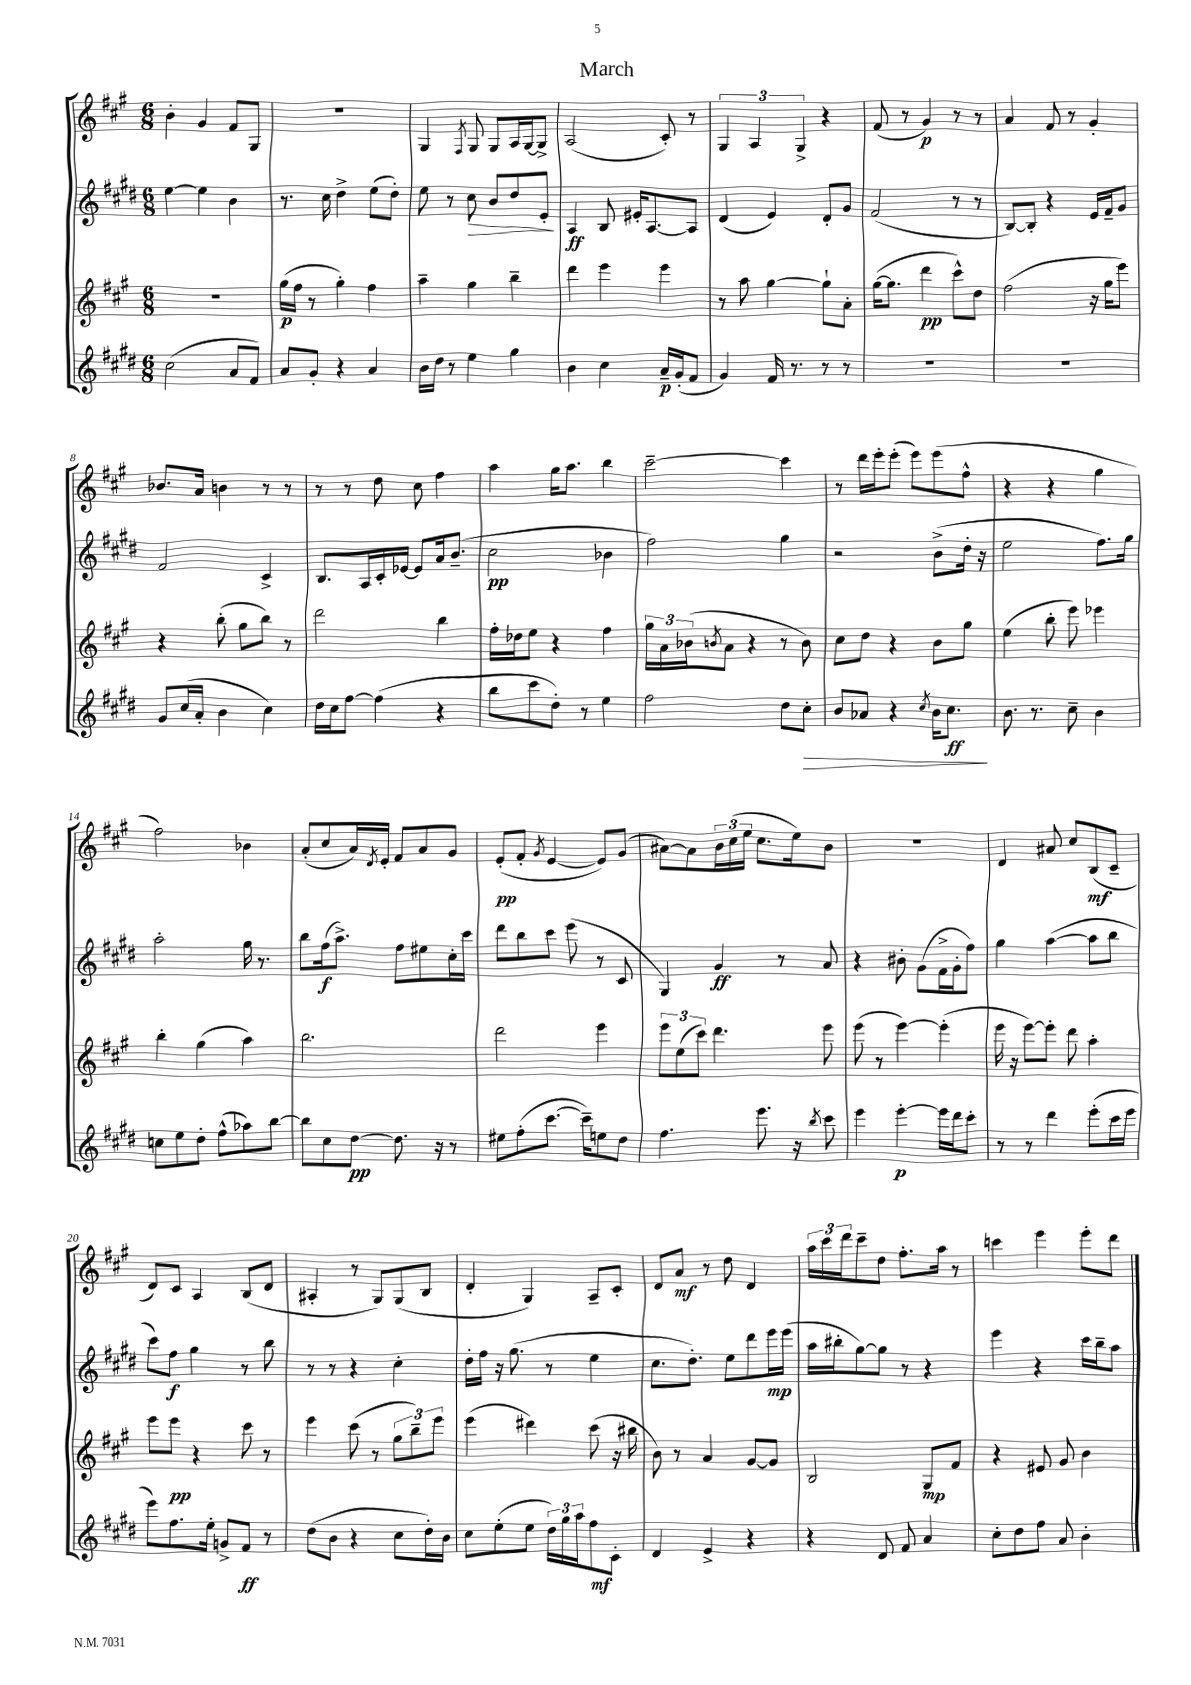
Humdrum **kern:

**kern	**dynam	**kern	**dynam	**kern	**dynam	**kern	**dynam
*part4	*part4	*part3	*part3	*part2	*part2	*part1	*part1
*staff4	*staff4	*staff3	*staff3	*staff2	*staff2	*staff1	*staff1
*clefG2	*	*clefG2	*	*clefG2	*	*clefG2	*
*k[f#c#g#d#]	*	*k[f#c#g#]	*	*k[f#c#g#d#]	*	*k[f#c#g#]	*
*M6/8	*	*M6/8	*	*M6/8	*	*M6/8	*
=1	=1	=1	=1	=1	=1	=1	=1
(2cc#\	.	2.r	.	[4ee\	.	4b'\	.
.	.	.	.	4ee\]	.	4g#/	.
8a/L	.	.	.	4b\	.	8f#/L	.
8f#/J)	.	.	.	.	.	8G#/J	.
=2	=2	=2	=2	=2	=2	=2	=2
8a/L	.	(16gg#\LL	p	8.r	.	2.r	.
.	.	16ff#\JJ	.	.	.	.	.
8g#'/J	.	8r	.	.	.	.	.
.	.	.	.	16cc#\	.	.	.
4r	.	4gg#'\)	.	4dd#^\	.	.	.
4a/	.	4ff#\	.	(8ee\L	.	.	.
.	.	.	.	8dd#'\J)	.	.	.
=3	=3	=3	=3	=3	=3	=3	=3
16b\LL	.	4aa~\	.	8ee\	.	4G#/	.
16dd#\JJ	.	.	.	.	.	.	.
8r	.	.	.	8r	.	.	.
.	.	.	.	.	.	8qF#/	.
!	!	!	!	!	!LO:HP:b	!	!
4ee\	.	4gg#\	.	8cc#\	>	8G#/	.
.	.	.	.	8b/L	.	8G#/L	.
4gg#\	.	4bb~\	.	8dd#/	.	16A/L	.
.	.	.	.	.	.	[16G#/J	.
.	.	.	.	8e'/J	.	8G#^/J]	.
.	.	.	.	.	]	.	.
=4	=4	=4	=4	=4	=4	=4	=4
4b\	.	4ddd\	.	4A/	ff	(2A/	.
4cc#\	.	4eee\	.	8B/	.	.	.
.	.	.	.	16e#X'/KL	.	.	.
.	.	.	.	[8.A/	.	.	.
16a~/LL	p	4eee\	.	.	.	8c#'/)	.
(16g#'/J	.	.	.	.	.	.	.
8f#/J	.	.	.	8A/J]	.	8r	.
=5	=5	=5	=5	=5	=5	=5	=5
4g#/)	.	8r	.	(4d#/	.	6G#/	.
.	.	8aa\	.	.	.	.	.
.	.	.	.	.	.	6A/	.
16f#/	.	[4gg#\	.	4e/)	.	.	.
8.r	.	.	.	.	.	.	.
.	.	.	.	.	.	6G#^/	.
8r	.	8gg#`\L]	.	8d#'/L	.	4r	.
8r	.	8a'\J	.	8g#/J	.	.	.
=6	=6	=6	=6	=6	=6	=6	=6
2.r	.	([16gg#\KL	.	(2f#/	.	(8f#/	.
.	.	8.gg#\J]	.	.	.	.	.
.	.	.	.	.	.	8r	.
.	.	4ddd\	pp	.	.	4g#/)	p
.	.	8ccc#^^\L)	.	8r	.	8r	.
.	.	8dd\J	.	8r	.	8r	.
=7	=7	=7	=7	=7	=7	=7	=7
2.r	.	(2ff#\	.	[8B/L)	.	4a/	.
.	.	.	.	8B'/J]	.	.	.
.	.	.	.	4r	.	8f#/	.
.	.	.	.	.	.	8r	.
.	.	16r	.	16e/LL	.	4g#'/	.
.	.	16gg#\KL	.	16f#~/J	.	.	.
.	.	8eee\J)	.	8g#/J	.	.	.
!!LO:LB:g=z
=8	=8	=8	=8	=8	=8	=8	=8
8g#/L	.	4r	.	2f#/	.	8.b-X/L	.
(16cc#/L	.	.	.	.	.	.	.
16a'/JJ	.	.	.	.	.	16a/Jk	.
4b\	.	(8bb'\	.	.	.	4bn\	.
.	.	8gg#\L	.	.	.	.	.
4cc#\)	.	8bb\J)	.	4c#^/	.	8r	.
.	.	8r	.	.	.	8r	.
=9	=9	=9	=9	=9	=9	=9	=9
16dd#\LL	.	2ddd\	.	8.B/L	.	8r	.
16cc#\J	.	.	.	.	.	.	.
[8ff#\J	.	.	.	.	.	8r	.
.	.	.	.	16A/L	.	.	.
(4ff#\]	.	.	.	16c#'/	.	8dd\	.
.	.	.	.	[16e-X/JJ	.	.	.
.	.	.	.	8e-/L]	.	8cc#\	.
4r	.	4bb\	.	16a/k	.	4ff#\	.
.	.	.	.	(8.b~/J	.	.	.
=10	=10	=10	=10	=10	=10	=10	=10
8bb\L	.	16ff#'\LL	.	2cc#\	pp	4aa\	.
.	.	16dd-X\J	.	.	.	.	.
8ccc#\	.	8ee\J	.	.	.	.	.
8dd#'\J)	.	4r	.	.	.	16gg#\KL	.
.	.	.	.	.	.	8.aa\J	.
8r	.	.	.	.	.	.	.
4ee\	.	4ff#\	.	4b-X\	.	4bb\	.
=11	=11	=11	=11	=11	=11	=11	=11
2ff#\	.	24gg#\LL	.	2ff#\)	.	[2ccc#~\	.
.	.	24a\	.	.	.	.	.
.	.	(24b-X\J	.	.	.	.	.
.	.	8qbn/	.	.	.	.	.
.	.	8a\J	.	.	.	.	.
.	.	4r	.	.	.	.	.
8dd#\L	.	8r	.	4gg#\	.	4ccc#\]	.
!	!LO:HP:b	!	!	!	!	!	!
8cc#'\J	>	8b\)	.	.	.	.	.
=12	=12	=12	=12	=12	=12	=12	=12
8b/L	.	8cc#\L	.	2r	.	8r	.
8a-X/J	.	8dd\J	.	.	.	16ddd\LL	.
.	.	.	.	.	.	16eee'\J	.
4r	.	4r	.	.	.	(8eee'\J	.
.	.	.	.	.	.	8eee\L)	.
8qcc#/	.	.	.	.	.	.	.
16b\KL	.	8b\L	.	(8b^\L	.	(8eee\	.
8.cc#\J	ff	.	.	.	.	.	.
.	.	8gg#\J	.	16dd#'\Jk	.	8ff#^^\J	.
.	.	.	.	16r	.	.	.
.	]	.	.	.	.	.	.
=13	=13	=13	=13	=13	=13	=13	=13
8.b\	.	(4ee\	.	2ee\	.	4r	.
8.r	.	.	.	.	.	.	.
.	.	8bb'\	.	.	.	4r	.
8cc#~\	.	8eee\)	.	.	.	.	.
4b\	.	4eee-X\	.	8.ff#\L)	.	4gg#\	.
.	.	.	.	16gg#\Jk	.	.	.
!!LO:LB:g=z
=14	=14	=14	=14	=14	=14	=14	=14
8ccn\L	.	4bb'\	.	2aa'\	.	2ff#\)	.
8ee\	.	.	.	.	.	.	.
8dd#'\J	.	(4gg#\	.	.	.	.	.
(8ff#^^\L	.	.	.	.	.	.	.
8aa-X\)	.	4aa\)	.	16gg#\	.	4b-X\	.
.	.	.	.	8.r	.	.	.
[8bb\J	.	.	.	.	.	.	.
=15	=15	=15	=15	=15	=15	=15	=15
8bb\L]	.	2.bb\	.	8bb\L	.	(8a'/L	.
8cc#\	.	.	.	(16ff#\k	f	8cc#/	.
.	.	.	.	8.aa^\J)	.	.	.
[8dd#\J	pp	.	.	.	.	16a/L)	.
.	.	.	.	.	.	8qd/	.
.	.	.	.	.	.	16e'/JJ	.
8.dd#\]	.	.	.	8ff#\L	.	8f#/L	.
.	.	.	.	8ee#X\	.	8a/	.
16r	.	.	.	.	.	.	.
8r	.	.	.	16cc#'\L	.	8g#/J	.
.	.	.	.	16ccc#\JJ	.	.	.
=16	=16	=16	=16	=16	=16	=16	=16
8ee#X\L	.	2ddd\	.	8ddd#\L	.	(8e'/L	pp
(8ff#'\	.	.	.	8bb\	.	8f#'/J	.
.	.	.	.	.	.	8qg#/	.
[8.ccc#\J	.	.	.	8ccc#\J	.	[4e/	.
.	.	.	.	(8eee\	.	.	.
16ccc#~\KL])	.	.	.	.	.	.	.
8een\	.	4eee\	.	8r	.	8e/L])	.
8dd#\J	.	.	.	8c#/	.	(8g#/J	.
=17	=17	=17	=17	=17	=17	=17	=17
4.ff#\	.	12eee\L	.	4G#/)	.	[8a#X\L)	.
.	.	(12ee\	.	.	.	.	.
.	.	.	.	.	.	8a#\]	.
.	.	12ccc#\J)	.	.	.	.	.
.	.	4.ddd\	.	4g#/	ff	24b\L	.
.	.	.	.	.	.	(24cc#\	.
.	.	.	.	.	.	24ee\JJ	.
8.eee\	.	.	.	.	.	8.cc#\L	.
.	.	.	.	8r	.	.	.
16r	.	.	.	.	.	16ee\k)	.
8qbb/	.	.	.	.	.	.	.
8ccc#\	.	8eee\	.	8a/	.	8b\J	.
=18	=18	=18	=18	=18	=18	=18	=18
4eee\	.	(8eee\	.	4r	.	2.r	.
.	.	8r	.	.	.	.	.
[4eee'\	p	[4eee\)	.	8b#X'\	.	.	.
.	.	.	.	(8g#\L	.	.	.
16eee\LL]	.	(4eee'\]	.	16f#^\L	.	.	.
16ddd#\J	.	.	.	16g#'\J	.	.	.
8ccc#'\J	.	.	.	8ff#\J)	.	.	.
=19	=19	=19	=19	=19	=19	=19	=19
8r	.	16eee\	.	4gg#\	.	4d/	.
.	.	16r	.	.	.	.	.
8r	.	[8eee\L)	.	.	.	.	.
4ddd#\	.	8eee'\J]	.	([4aa\	.	8a#X/	.
.	.	8ddd\	.	.	.	8cc#/L	.
(8eee'\L	.	4aa'\	.	8aa\L]	.	(8B/	mf
16ccc#\L	.	.	.	8bb\J	.	8c#~/J	.
16eee\JJ	.	.	.	.	.	.	.
!!LO:LB:g=z
=20	=20	=20	=20	=20	=20	=20	=20
8eee\L)	.	8eee\L	.	8ccc#\L)	.	8d/L)	.
8.ff#\	.	8eee\J	pp	8ff#\J	f	8c#/J	.
.	.	4r	.	4gg#\	.	4A/	.
16ee'\Jk	.	.	.	.	.	.	.
8gn^/L	.	.	.	.	.	.	.
8f#/J	ff	8ccc#\	.	8r	.	(8B/L	.
8r	.	8r	.	8bb\	.	8d/J	.
=21	=21	=21	=21	=21	=21	=21	=21
(8dd#\L	.	4eee\	.	8r	.	4A#X'/	.
8b\J	.	.	.	8r	.	.	.
4r	.	(8ccc#\	.	4r	.	8r	.
.	.	8r	.	.	.	8G#/L)	.
8cc#\L	.	12gg#\L	.	4cc#'\	.	(8G#/	.
.	.	12bb~\)	.	.	.	.	.
16dd#'\L)	.	.	.	.	.	8B/J	.
.	.	12eee\J	.	.	.	.	.
16b\JJ	.	.	.	.	.	.	.
=22	=22	=22	=22	=22	=22	=22	=22
8cc#\L	.	(4eee\	.	16dd#'\LL	.	4d'/	.
.	.	.	.	16ff#\JJ	.	.	.
(8ee'\	.	.	.	16r	.	.	.
.	.	.	.	(8.gg#\	.	.	.
8ee\J	.	4ddd#X\)	.	.	.	4G#/)	.
24dd#\LL)	.	.	.	8r	.	.	.
24gg#\	.	.	.	.	.	.	.
24aa\J	.	.	.	.	.	.	.
8ff#\	mf	(8ccc#\	.	4ee\	.	8A~/L	.
8c#'\J	.	16r	.	.	.	8c#'/J	.
.	.	16bb#X\	.	.	.	.	.
=23	=23	=23	=23	=23	=23	=23	=23
4d#/	.	8b\)	.	8.cc#\L	.	8d/L	.
.	.	8r	.	.	.	8a/J	mf
.	.	.	.	8.dd#'\J)	.	.	.
4e^/	.	4a/	.	.	.	8r	.
.	.	.	.	8ee\L	.	8dd\	.
4r	.	[8g#/L	.	8ddd#\	.	4d/	.
.	.	8g#/J]	.	16eee\L	mp	.	.
.	.	.	.	(16eee\JJ	.	.	.
=24	=24	=24	=24	=24	=24	=24	=24
4r	.	2B/	.	16aa\LL	.	24aa\LL	.
.	.	.	.	.	.	24ccc#\	.
.	.	.	.	16bb#X'\J	.	.	.
.	.	.	.	.	.	24ddd\J	.
.	.	.	.	[8gg#\)	.	8ccc#~\	.
8d#/	.	.	.	8gg#\J]	.	8dd\J	.
8f#/	.	.	.	8r	.	8.ff#'\L	.
4a/	.	8G#/L	mp	4r	.	.	.
.	.	.	.	.	.	16aa\Jk	.
.	.	8f#/J	.	.	.	8r	.
=25	=25	=25	=25	=25	=25	=25	=25
8cc#'\L	.	4r	.	4eee\	.	4cccn\	.
8dd#\	.	.	.	.	.	.	.
8ff#\J	.	8e#X/	.	4r	.	4eee\	.
8a/	.	8g#/	.	.	.	.	.
4b'\	.	4b\	.	16ccc#\LL	.	8eee'\L	.
.	.	.	.	16bb~\J	.	.	.
.	.	.	.	8aa\J	.	8ddd\J	.
==	==	==	==	==	==	==	==
*-	*-	*-	*-	*-	*-	*-	*-
